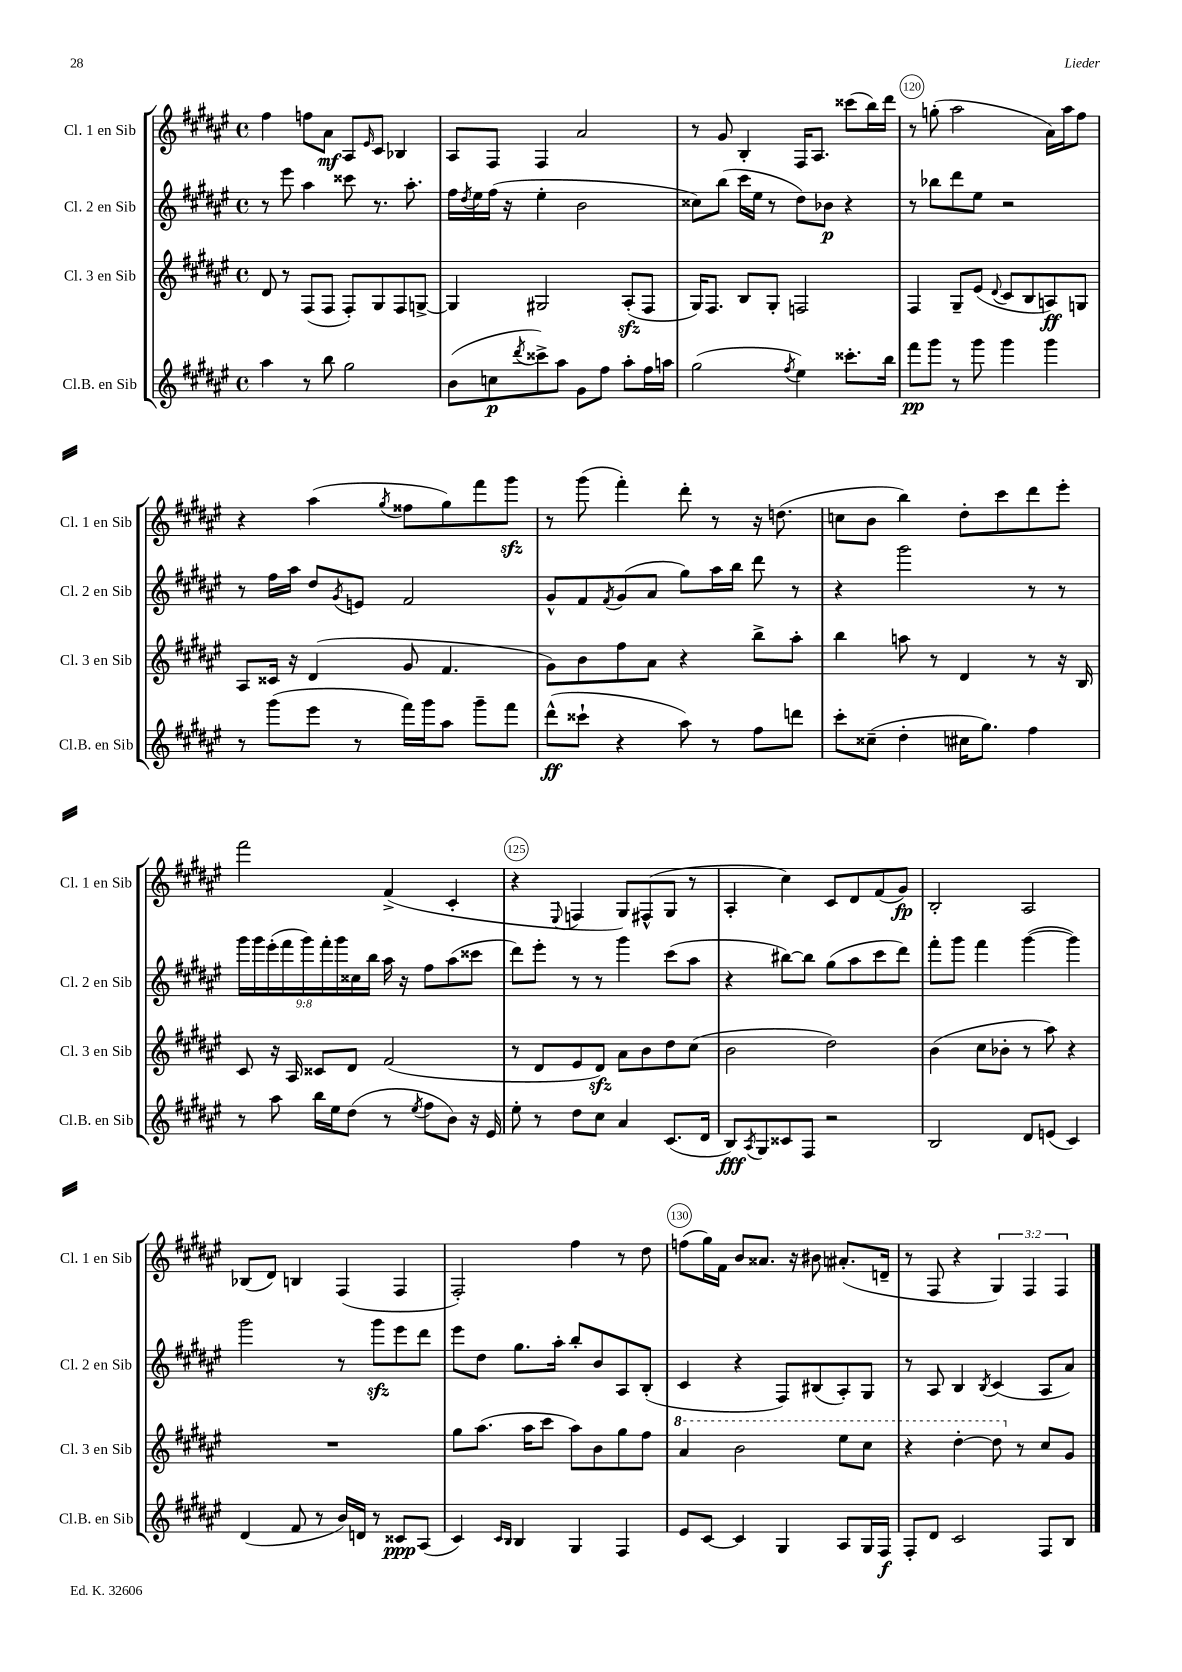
<<
\new StaffGroup <<
\new Staff = "s0" \with { instrumentName = "Cl. 1 en Sib" shortInstrumentName = "Cl. 1 en Sib" } {
    \clef treble \key fis \major \defaultTimeSignature \time 4/4 \override Staff.TupletNumber.text = #tuplet-number::calc-fraction-text
    fis''4 f''8 ais'8\mf ais8 \grace { eis'16 } cis'8 bes4 |
    ais8 fis8 fis4 ais'2 |
    r8 gis'8 b4-. fis16 ais8. cisis'''8( b''16) dis'''16 |
    r8 g''8-.( ais''2 ais'16) ais''16 fis''8 |
    r4 ais''4( \acciaccatura { gis''8 } fisis''8 gis''8) fis'''8 gis'''8\sfz |
    r8 gis'''8( fis'''4-.) dis'''8-. r8 r16 d''8.( |
    c''8 b'8 b''4) dis''8-. cis'''8 dis'''8 eis'''8-. |
    fis'''2 fis'4->( cis'4-. |
    r4 \appoggiatura { eis8 } f4 gis8) fis8-^( gis8 r8 |
    ais4-. cis''4) cis'8 dis'8 fis'8( gis'8\fp) |
    b2-. ais2 |
    bes8( dis'8) b4 fis4( fis4 |
    fis2-.) fis''4 r8 dis''8 |
    f''8( gis''16) fis'16 b'8 aisis'8. r16 bis'8 ais'8.-.( d'16-- |
    r8 fis8 r4 \tuplet 3/2 { gis4) fis4 fis4 } \bar "|." |
}
\new Staff = "s1" \with { instrumentName = "Cl. 2 en Sib" shortInstrumentName = "Cl. 2 en Sib" } {
    \clef treble \key fis \major \defaultTimeSignature \time 4/4 \override Staff.TupletNumber.text = #tuplet-number::calc-fraction-text
    r8 eis'''8 ais''4 cisis'''8 r8. ais''8.-. |
    fis''16 \acciaccatura { dis''8 } eis''16 fis''16( r16 eis''4-. b'2 |
    cisis''8) b''8( cis'''16 eis''16 r8 dis''8) bes'8\p r4 |
    r8 bes''8 dis'''8 eis''8 r2 |
    r8 fis''16 ais''16 dis''8 \acciaccatura { gis'8 } e'8 fis'2 |
    gis'8-^ fis'8 \acciaccatura { fis'8 } gis'8( ais'8 gis''8) ais''16 b''16 dis'''8 r8 |
    r4 gis'''2 r8 r8 |
    \tuplet 9/8 { gis'''16 gis'''16 eis'''16-.( fis'''16 gis'''16) fis'''16-. gis'''16 cisis''16 b''16 } ais''16 r16 fis''8 ais''8( cisis'''8 |
    dis'''8) eis'''8-. r8 r8 gis'''4 cis'''8( ais''8 |
    r4 bis''8~) bis''8 gis''8( ais''8 cis'''8 dis'''8) |
    fis'''8-. gis'''8 fis'''4 gis'''4~( gis'''4) |
    gis'''2 r8 gis'''8\sfz eis'''8 dis'''8 |
    eis'''8 dis''8 gis''8. ais''16-. b''8-. b'8 ais8 b8-.( |
    cis'4 r4 fis8) bis8( ais8-.) gis8 |
    r8 ais8 b4 \acciaccatura { b8 } cis'4( ais8 ais'8) \bar "|." |
}
\new Staff = "s2" \with { instrumentName = "Cl. 3 en Sib" shortInstrumentName = "Cl. 3 en Sib" } {
    \clef treble \key fis \major \defaultTimeSignature \time 4/4
    dis'8 r8 fis8( fis8 fis8-.) gis8 fis8 g8~-> |
    g4 gis2 ais8-.\sfz( fis8 |
    gis16) fis8. b8 gis8-. f2 |
    fis4 gis8-- eis'8( \appoggiatura { dis'8 } cis'8 b8 a8\ff) g8 |
    ais8 cisis'16 r16 dis'4( gis'8 fis'4. |
    gis'8) b'8 fis''8 ais'8 r4 b''8-> ais''8-. |
    b''4 a''8 r8 dis'4 r8 r16 b16 |
    cis'8 r16 ais16 cisis'8 dis'8 fis'2( |
    r8 dis'8 eis'8 dis'8\sfz) ais'8 b'8 dis''8 cis''8( |
    b'2 dis''2) |
    b'4( cis''8 bes'8-. r8 ais''8) r4 |
    R1 |
    gis''8 ais''8.( ais''16 cis'''8 ais''8) b'8 gis''8 fis''8 |
    \ottava #1 ais''4 b''2 eis'''8 cis'''8 |
    r4 dis'''4~-. dis'''8 \ottava #0 r8 cis''8 gis'8 \bar "|." |
}
\new Staff = "s3" \with { instrumentName = "Cl.B. en Sib" shortInstrumentName = "Cl.B. en Sib" } {
    \clef treble \key fis \major \defaultTimeSignature \time 4/4
    ais''4 r8 b''8 gis''2 |
    b'8( c''8\p \acciaccatura { dis'''8 } cisis'''8->) ais''8 gis'8 fis''8 ais''8-. fis''16 a''16 |
    gis''2( \acciaccatura { fis''8 } eis''4) cisis'''8.-. b''16 |
    fis'''8\pp gis'''8 r8 gis'''8 gis'''4 gis'''4 |
    r8 gis'''8( eis'''8 r8 fis'''16) gis'''16 ais''8 gis'''8-- fis'''8 |
    dis'''8-^\ff( cisis'''8-! r4 ais''8) r8 fis''8 d'''8 |
    cis'''8-. cisis''8--( dis''4-. cis''16 gis''8.) fis''4 |
    r8 ais''8 b''16 eis''16 dis''8( r8 \acciaccatura { eis''8 } fis''8 b'8) r16 eis'16 |
    eis''8-. r8 dis''8 cis''8 ais'4 cis'8.( dis'16 |
    b8\fff) \acciaccatura { ais8 } gis8 cisis'8 fis8 r2 |
    b2 dis'8 e'8( cis'4) |
    dis'4( fis'8 r8 b'16) d'16 r8 cisis'8\ppp ais8( |
    cis'4) \grace { cis'16 b16 } b4 gis4 fis4 |
    eis'8 cis'8~ cis'4 gis4 ais8 gis16 fis16\f |
    fis8-. dis'8 cis'2 fis8 b8 \bar "|." |
}
>>
>>
\layout { \context { \Score currentBarNumber = #117 \override BarNumber.break-visibility = ##(#f #t #t) barNumberVisibility = #(every-nth-bar-number-visible 5) \override BarNumber.stencil = #(make-stencil-circler 0.1 0.3 ly:text-interface::print) } }
